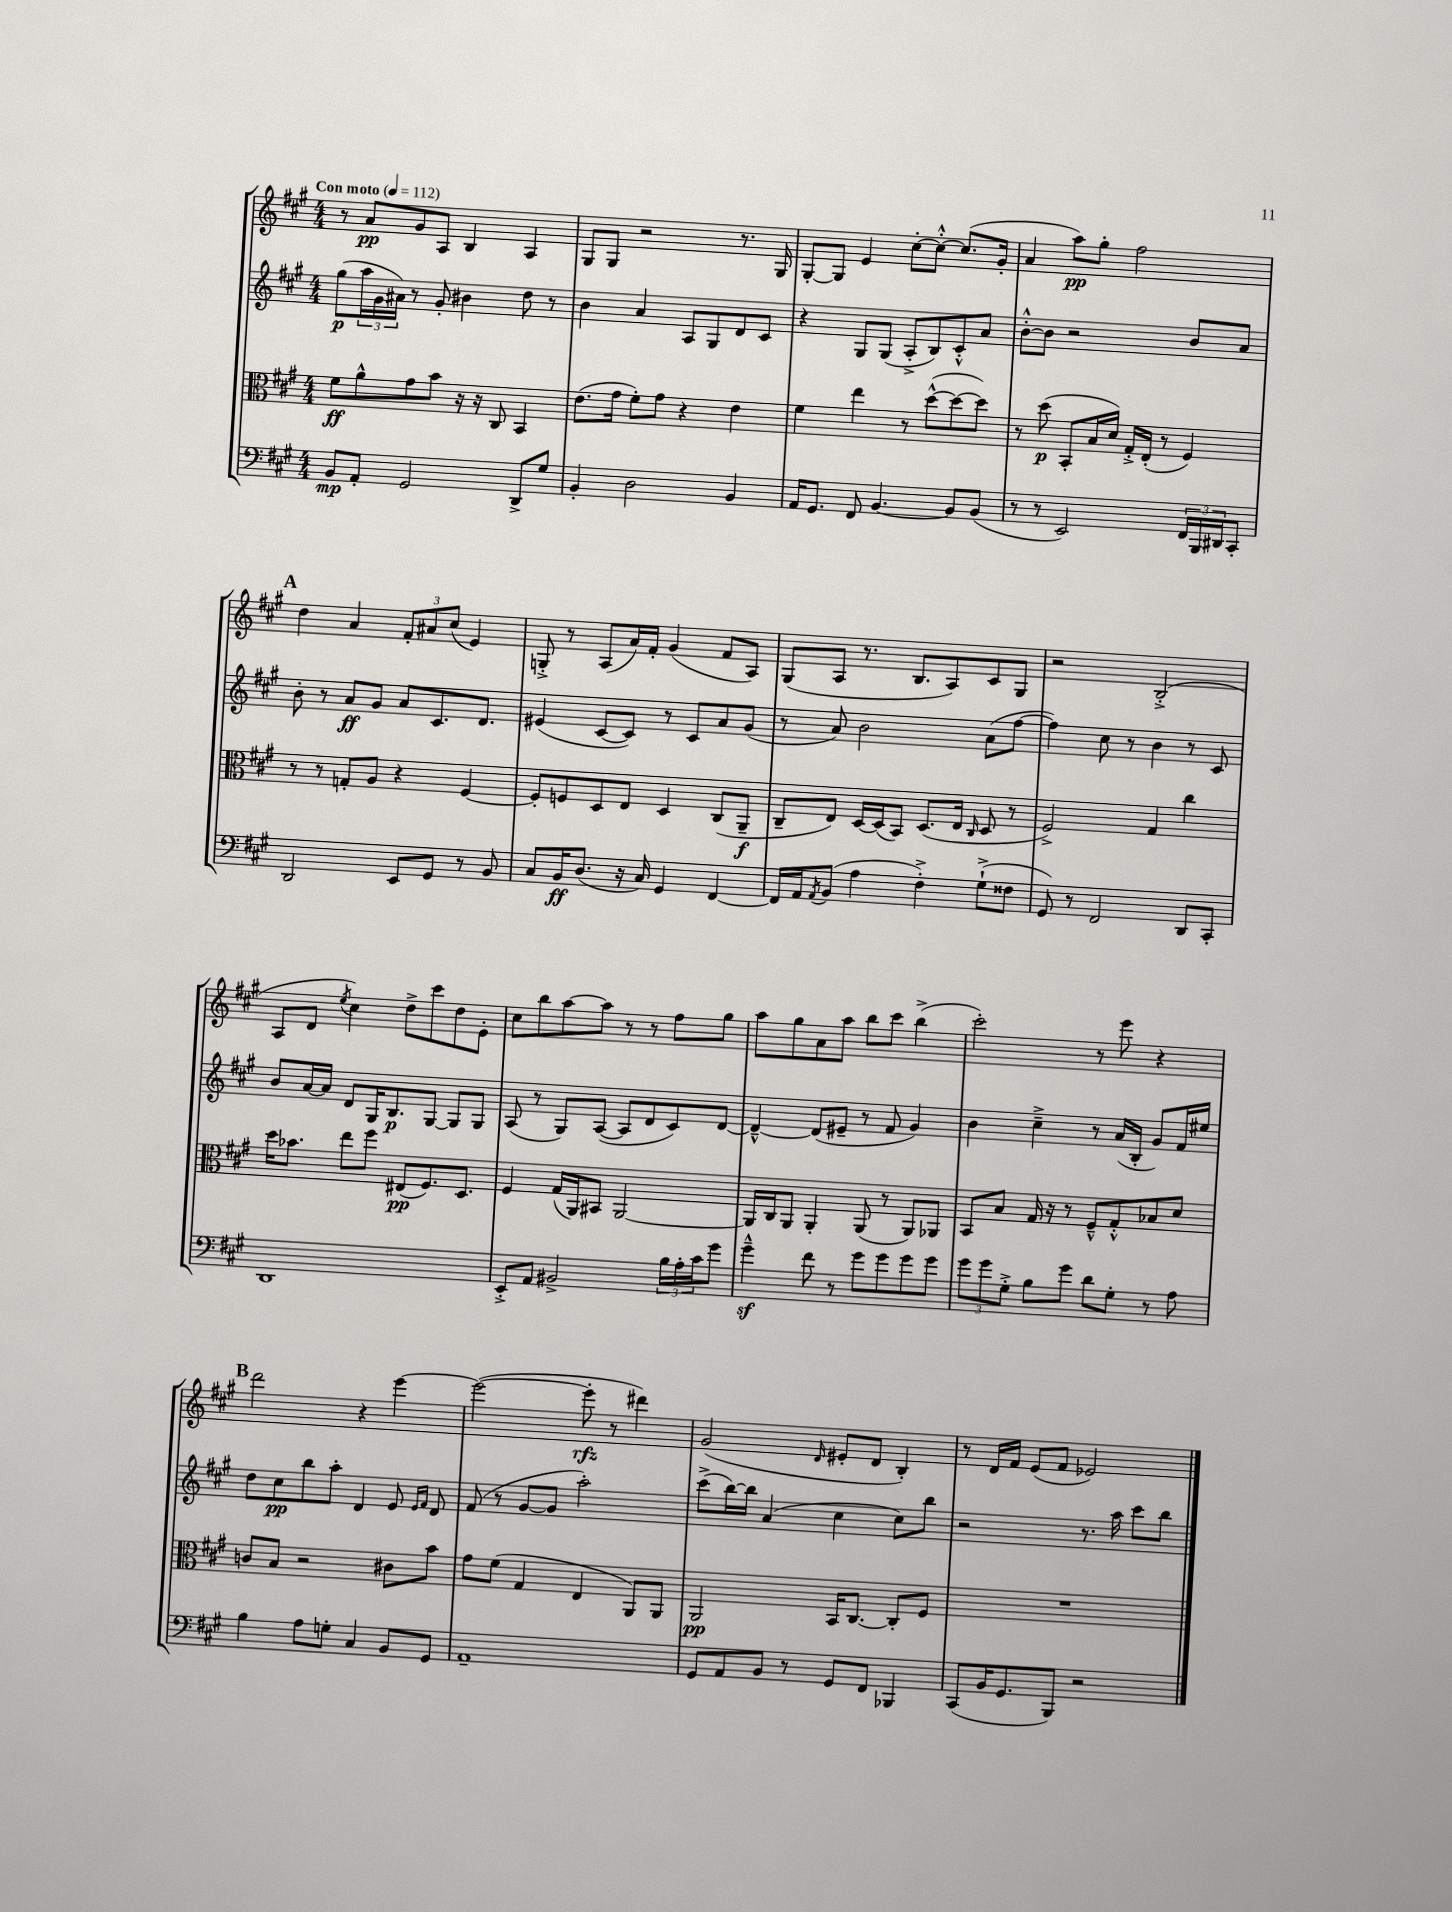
<<
\new StaffGroup <<
\new Staff = "s0" {
    \clef treble \key a \major \numericTimeSignature \time 4/4 \tempo "Con moto" 4 = 112
    r8 a'8\pp gis'8 a8 b4 a4 |
    gis8 gis8 r2 r8. gis16 |
    gis8~-. gis8 e'4 cis''8~-. cis''8~-.-^ cis''8.( gis'16-. |
    a'4 a''8\pp) gis''8-. fis''2 |
    \mark \markup { \bold "A" } d''4 a'4 \tuplet 3/2 { fis'8-. ais'8 cis''8( } e'4) |
    g8-.-> r8 a8( a'16) fis'16-. gis'4( fis'8 a8) |
    gis8( a8 r8. b8. a8) cis'8 gis8 |
    r2 b2-.->( |
    a8 d'8 \acciaccatura { e''8 } cis''4) d''8-> cis'''8 d''8 e'8-. |
    cis''8 b''8 a''8~ a''8 r8 r8 fis''8 gis''8 |
    a''8 gis''8 a'8 a''8 b''8 cis'''8 b''4->( |
    cis'''2-.) r8 e'''8 r4 |
    \mark \markup { \bold "B" } d'''2 r4 e'''4~ |
    e'''2~( e'''8-.\rfz r8 dis'''4) |
    gis'2( \grace { d'16 } eis'8-. d'8 b4-.) |
    r8 d'16 fis'16 e'8( fis'8 ees'2) \bar "|." |
}
\new Staff = "s1" {
    \clef treble \key a \major \numericTimeSignature \time 4/4
    gis''8\p( \tuplet 3/2 { a''16 gis'16 ais'16) } r8 gis'8-. bis'4 d''8 r8 |
    b'4 a'4 a8 gis8 d'8 cis'8 |
    r4 gis8 gis8( a8-.-> b8) cis'8-.-^ a'8 |
    b'8~-.-^ b'8 r2 b'8 a'8 |
    \mark \markup { \bold "A" } b'8-. r8 a'8\ff gis'8 a'8 cis'8. d'8. |
    eis'4( cis'8~ cis'8) r8 cis'8 a'8 gis'8( |
    r8 a'8) b'2 a'8( fis''8~ |
    fis''4) cis''8 r8 b'4 r8 cis'8 |
    b'8 a'16~ a'16 d'8 gis16 b8.\p gis8~ gis8 gis8 |
    a8( r8 gis8) a8~( a8 d'8 cis'8) d'8~ |
    d'4~---^ d'8( eis'8-- r8 fis'8 gis'4) |
    b'4 cis''4---> r8 a'16( b16-. gis'8) fis'16 eis''16 |
    \mark \markup { \bold "B" } d''8 cis''8\pp b''8 a''8-. d'4 e'8 \grace { e'16 fis'16 } d'8 |
    fis'8( r8 gis'8~ gis'8 a''2-.) |
    cis'''8->( b''16~) b''16 a'4( cis''4 cis''8) b''8 |
    r2 r8. a''16 cis'''8 b''8 \bar "|." |
}
\new Staff = "s2" {
    \clef alto \key a \major \numericTimeSignature \time 4/4
    fis'8\ff a'8-^ gis'8 b'8 r16 r16 cis8 b,4 |
    e'8.( gis'16 fis'8-.) gis'8 r4 e'4 |
    fis'4 e''4 r8 d''8~-^( d''8~ d''8) |
    r8 d''8\p( b,8-. b16 d'16) gis16-.-> e16-.( r8 fis4) |
    \mark \markup { \bold "A" } r8 r8 g8-. a8 r4 fis4~ |
    fis8-. f8 d8 e8 d4 cis8( a,8--\f |
    cis8-- e8) d16~ d16( b,8) d8.( e16 \grace { cis16 } d8 r8 |
    fis2->) gis4 cis''4 |
    d''16 bes'8. e''8 fis''8 eis8\pp( fis8.) d8. |
    fis4 gis16( a,16) bis,8 a,2~ |
    a,16 cis16 a,8 a,4-. a,8( r8 a,8) aes,8 |
    b,8 b8 gis16 r16 r8 fis8---^ gis8-.-^ bes8 d'8 |
    \mark \markup { \bold "B" } c'8 b8 r2 cis'8 b'8 |
    gis'8 fis'8( gis4 e4 a,8) a,8 |
    a,2\pp b,16 cis8.~ cis8-. fis8 |
    R1 \bar "|." |
}
\new Staff = "s3" {
    \clef bass \key a \major \numericTimeSignature \time 4/4
    b,8\mp a,8-. gis,2 d,8-> gis8 |
    b,4-. d2 b,4 |
    a,16 gis,8. fis,8 b,4.~ b,8 b,8( |
    r8 r8 e,2) \tuplet 3/2 { fis,16 b,,16 dis,16 } cis,8-. |
    \mark \markup { \bold "A" } d,2 e,8 gis,8 r8 b,8 |
    cis8 b,16\ff d8.( r16 cis16) gis,4 fis,4~ |
    fis,16 a,16 \acciaccatura { a,8 } b,8( a4 fis4-.->) gis8-!->( fisis8 |
    gis,8) r8 fis,2 d,8 cis,8-. |
    d,1 |
    e,8-.-> a,8 bis,2-> \tuplet 3/2 { b16 a16-. cis'16 } gis'8 |
    gis'4---^\sf fis'8 r8 gis'8 gis'8 gis'8 gis'8 |
    \tuplet 3/2 { gis'8 gis'8 gis8-.-> } b8 gis'8 d'8 gis8-. r8 a8 |
    \mark \markup { \bold "B" } b4 a8 g8-. cis4 b,8 gis,8 |
    a,1-- |
    gis,8 a,8 b,8 r8 gis,8 fis,8 bes,,4 |
    cis,8( b,16 gis,8. b,,8) r2 \bar "|." |
}
>>
>>
\layout { \context { \Score \remove "Bar_number_engraver" } }
